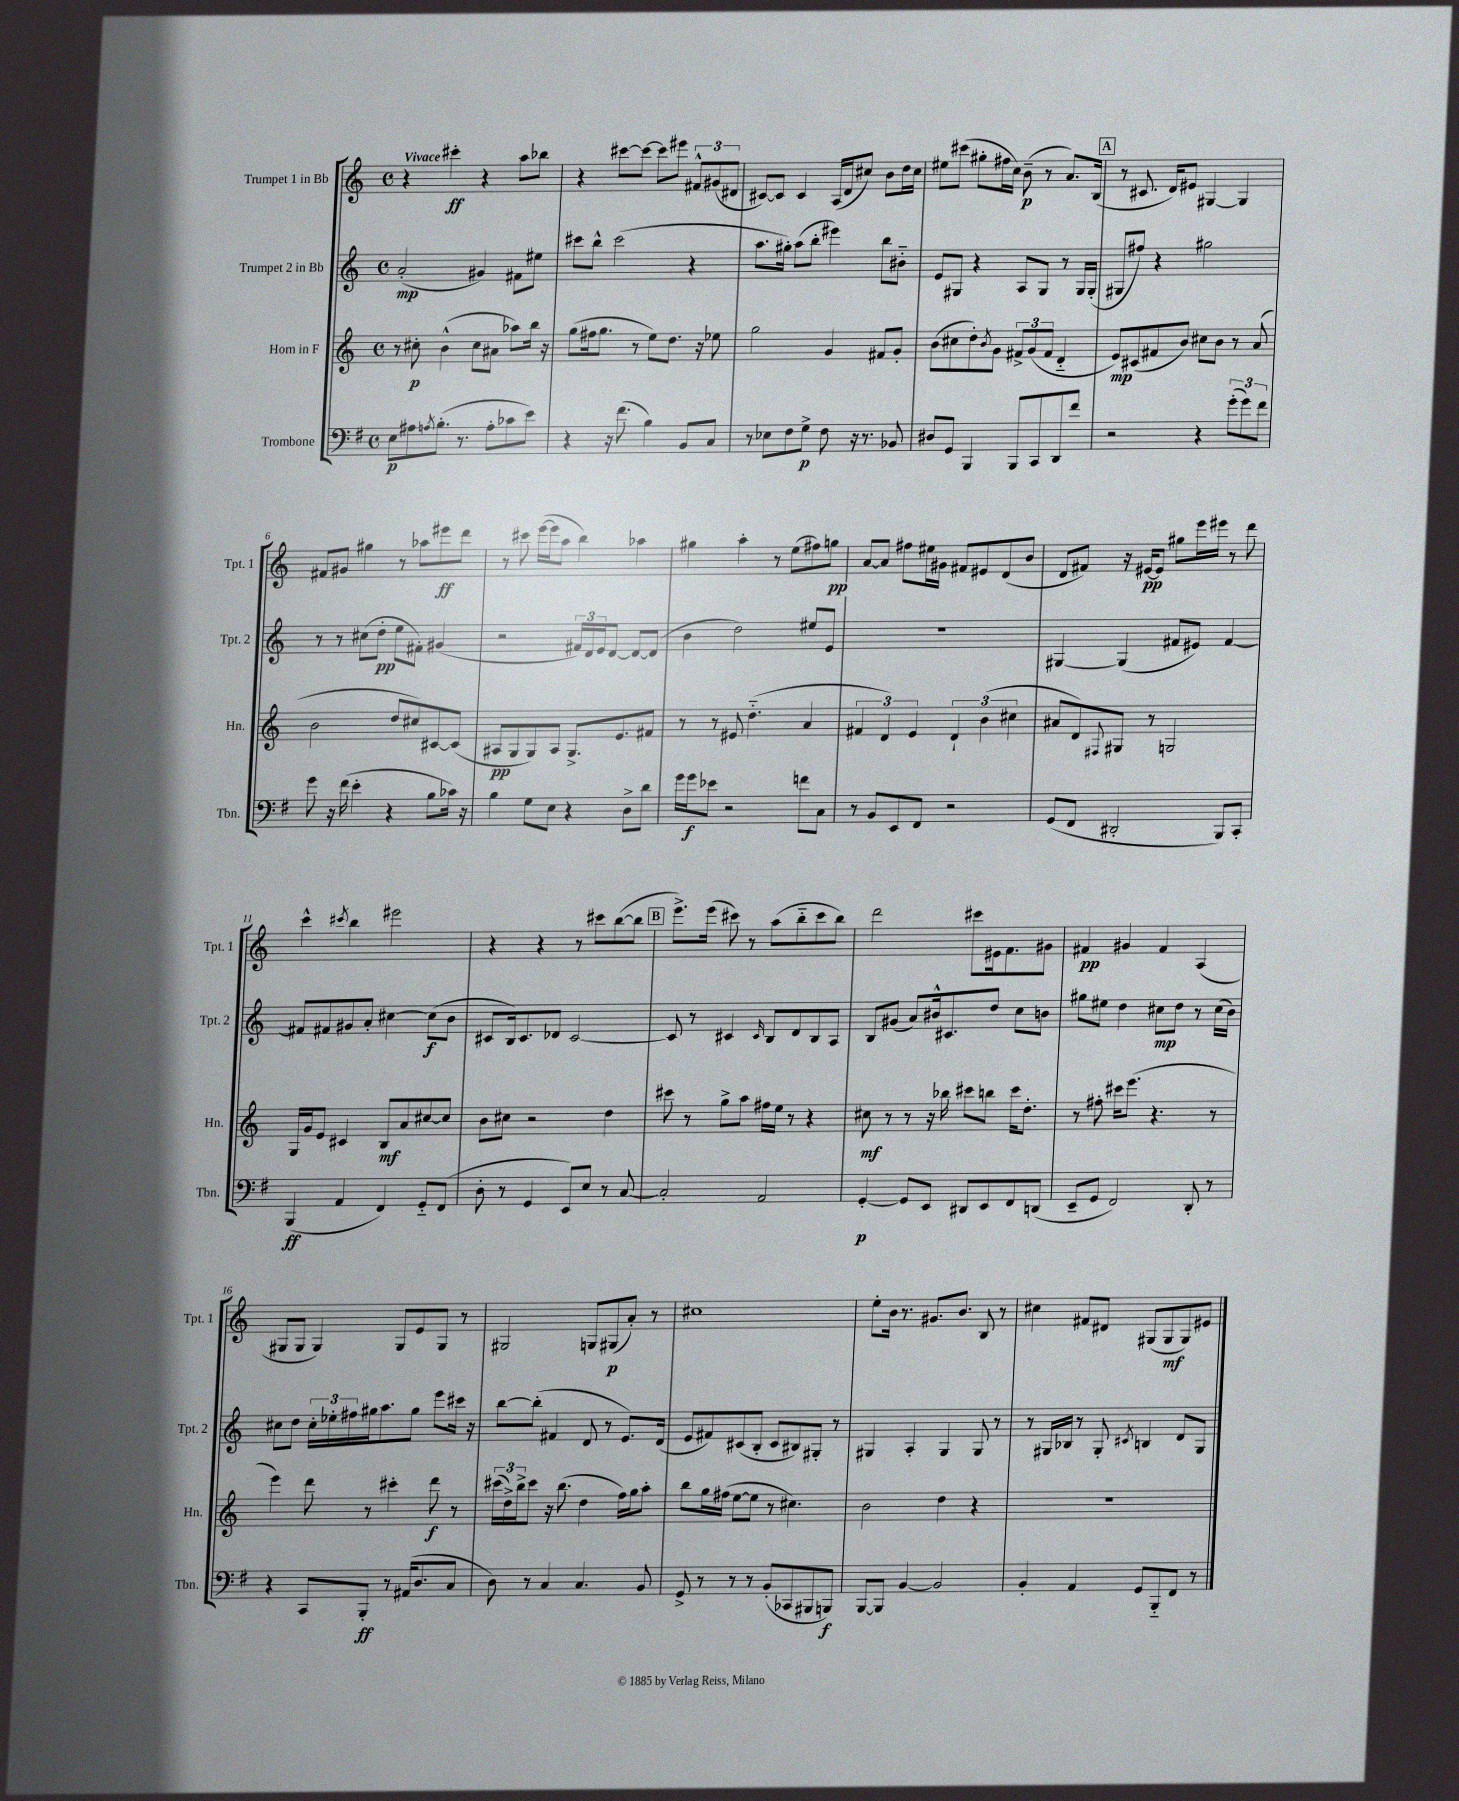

**kern	**kern	**kern	**kern
*staff4	*staff3	*staff2	*staff1
*clefF4	*clefG2	*clefG2	*clefG2
*k[f#]	*k[]	*k[]	*k[]
*M4/4	*M4/4	*M4/4	*M4/4
*met(c)	*met(c)	*met(c)	*met(c)
8E	8r	(2a'	4r
8A#	8cc#'	.	.
8qA	.	.	.
(8.B'	(4b^^	.	4ccc#'
8.r	.	.	.
.	8cc#	4g#)	4r
8A'	8a#	.	.
8c-	8aa-)	8f#	8aa
8e)	16bb	8ee#	8bb-
.	16r	.	.
=	=	=	=
4r	(8gg	8ccc#	4r
.	16ff#	8bb^^	.
.	8.gg	.	.
16r	.	(2ccc#	[8ccc#
(8.f#	.	.	.
.	8r	.	8ccc#_
4B)	8ee)	.	8ccc#]
.	8.dd	.	8eee#
8BB	.	4r	12f#^^
.	16r	.	.
.	.	.	(12g#
8C	8ee-	.	.
.	.	.	12d#
=	=	=	=
8r	2gg	8.aa	[8c#)
8E-	.	.	8c#]
.	.	16gg#')	.
8F#	.	(8aa	4c#
8G^	.	8bb'	.
8F#	4g	4eee#)	(16A
.	.	.	16d
16r	.	.	8cc#)
8.r	.	.	.
.	8f#	8bb	8b
8BB-	8g'	8b#'~	16dd
.	.	.	16cc#
=	=	=	=
8D#	(8b	8e	8ee#
8GG	8cc#	8G#	(8ccc#
4BBB	8dd')	4r	8gg#'
.	8qb	.	.
.	8g	.	16ff#
.	.	.	16cc)
8BBB	12f#^	8A	(8b~
.	(12g	.	.
8CC	.	8G#	8r
.	12f#	.	.
8DD	4d'~	8r	8.a)
8f#	.	16G#	.
.	.	(16G#'	(16B
=	=	=	=
2r	8e)	8G#	8r
.	(8c#	8ff#)	8.c#
.	8f#	4r	.
.	.	.	16d)
.	8b)	.	8e#
4r	8cc#	2gg#	[4G#
.	8b	.	.
(12g'	8r	.	4G#]
12g)	.	.	.
.	(8a	.	.
12f#	.	.	.
=	=	=	=
8g	2b	8r	8f#
16r	.	8r	8g#
(16f#	.	.	.
4e'	.	(8cc#	4gg#
.	.	8dd'	.
4r	8dd	8ee	8r
.	8cc#)	8f#')	8aa-
8B	[8c#	(4g#	8eee#
16c-)	(8c#]	.	8ddd
16r	.	.	.
=	=	=	=
4B	8A#	2r	8r
.	8G	.	8ccc#
8G	8G)	.	([16eee
.	.	.	16eee]
8E	8A#	.	8aa
4r	8.G^	24f#)	4bb)
.	.	24d	.
.	.	24e	.
.	.	[8d	.
.	8.e	.	.
8D^	.	8d_	4aa-
8d	8f#	(8d]	.
=	=	=	=
16g	8r	4b	4gg#
16g	.	.	.
8e-	8r	.	.
2r	8e#	2dd)	4aa'
.	(4.dd'~	.	.
.	.	.	8r
.	.	.	(8ee
8f	4a	8ee#	8ff#)
8C	.	8e	8gg
=	=	=	=
8r	6f#	1r	[8a
8BB	.	.	8a]
.	6d)	.	.
8EE	.	.	8ff#
.	6e	.	.
8FF#	.	.	16ee#
.	.	.	16g#
2r	6d`	.	8f#
.	.	.	8e#
.	(6b	.	.
.	.	.	(8d
.	6cc#	.	.
.	.	.	8b
=	=	=	=
(8GG	8a#	[4G#	8d
8FF#	8d)	.	8f#)
.	8qqF#	.	.
2DD#'	8G#	(4G#]	16r
.	.	.	[16e#
.	8r	.	8e#]
.	2G	8f#	8gg#
.	.	8e#)	16eee
.	.	.	16eee#
8BBB)	.	[4f#	8r
8CC'	.	.	8ddd
=	=	=	=
(4BBB	16G	8f#]	4ccc^^
.	16g	.	.
.	8e	8f#	.
.	.	.	8qccc#
4AA	4c#	8g#	4bb
.	.	8a'	.
4FF#)	8B	[4cc#	2eee#
.	8a	.	.
8GG'~	[8cc#	(8cc#]	.
(8FF#	8cc#]	8b	.
=	=	=	=
8D'	8b	8c#	4r
8r	8cc#	16B)	.
.	.	8.c#	.
4GG	2r	.	4r
.	.	8d-	.
8EE)	.	[2c#	8r
8E	.	.	8ccc#
8r	4dd	.	([8bb
[8C	.	.	8bb]
=	=	=	=
2C']	8ccc#	8c#]	8.eee^)
.	8r	8r	.
.	.	.	(16eee
.	8gg^	4c#	8ccc#)
.	8aa	.	8r
.	.	16qqc#	.
2AA	16ff#	8B	(8aa
.	16ee	.	.
.	8r	8d	8bb'~
.	4r	8B	8ccc#
.	.	8A	8bb)
=	=	=	=
[4GG'	8cc#	8B	2ddd
.	8r	(8g#	.
8GG]	8r	8a)	.
8EE	16r	16b#^^	.
.	16bb-	8.c#	.
8DD#	8ccc#	.	8ccc#
8EE	8bb	8dd	16e#
.	.	.	8.f
8FF#	16ccc#	8cc	.
.	8.dd'	.	.
(8DD	.	8b	8g#
=	=	=	=
8EE~	8r	8gg#	4f#
8GG	8ff#'	8ee#	.
2FF#)	16ccc#	4dd	4g#
.	(8.eee	.	.
.	4.r	8cc#	4f#
.	.	8dd	.
8DD'	.	8r	(4A
8r	8r	(16cc#	.
.	.	16b)	.
=	=	=	=
4r	4eee)	8cc#	8G#
.	.	8dd	8G#
8CC	8ddd	24cc#'	4G#)
.	.	24ee-'	.
.	.	24ff#	.
8BBB'	8r	16gg#	.
.	.	8.aa	.
8r	4ccc#'	.	8G#
(16AA#	.	8gg#	8e
8.D	.	.	.
.	8ddd	8eee	8G#
8C	8r	16ccc#	8r
.	.	16r	.
=	=	=	=
8D)	(24ccc#	[8bb	2G#
.	24dd^)	.	.
.	24bb^	.	.
8r	8ccc#	(8bb']	.
4C	16r	4f#	.
.	(8.bb	.	.
4.C	4dd	8d	8G
.	.	8r	(8G#
.	16ff)	8.e)	8a')
.	16gg	.	.
8BB	8aa'	.	8r
.	.	(16d	.
=	=	=	=
8GG^	8bb	8e	1cc#
8r	16gg	8f#)	.
.	(16ff#	.	.
8r	[8ee	(8c#	.
8r	8ee]	8B'	.
(8BB'	8r	8c#	.
8CC-	4.cc#)	8B#)	.
8BBB#	.	8G#'	.
8BBB)	.	8r	.
=	=	=	=
[8BBB	2b	4G#	8ee'
8BBB]	.	.	16b
.	.	.	8.r
[4BB	.	4A'	.
.	.	.	8.g#
2BB]	4dd	4G#	.
.	.	.	8.b
.	4r	8G#	8B
.	.	8r	8r
=	=	=	=
4BB'	1r	8r	4cc#
.	.	16G#	.
.	.	16B-	.
4AA	.	8r	8f#
.	.	8G#'	8d#
.	.	8qc#	.
8GG	.	4B	(8G#
8BBB'~	.	.	8G#
8FF#	.	8d	8G#)
8r	.	8G#	8e#
==	==	==	==
*-	*-	*-	*-
